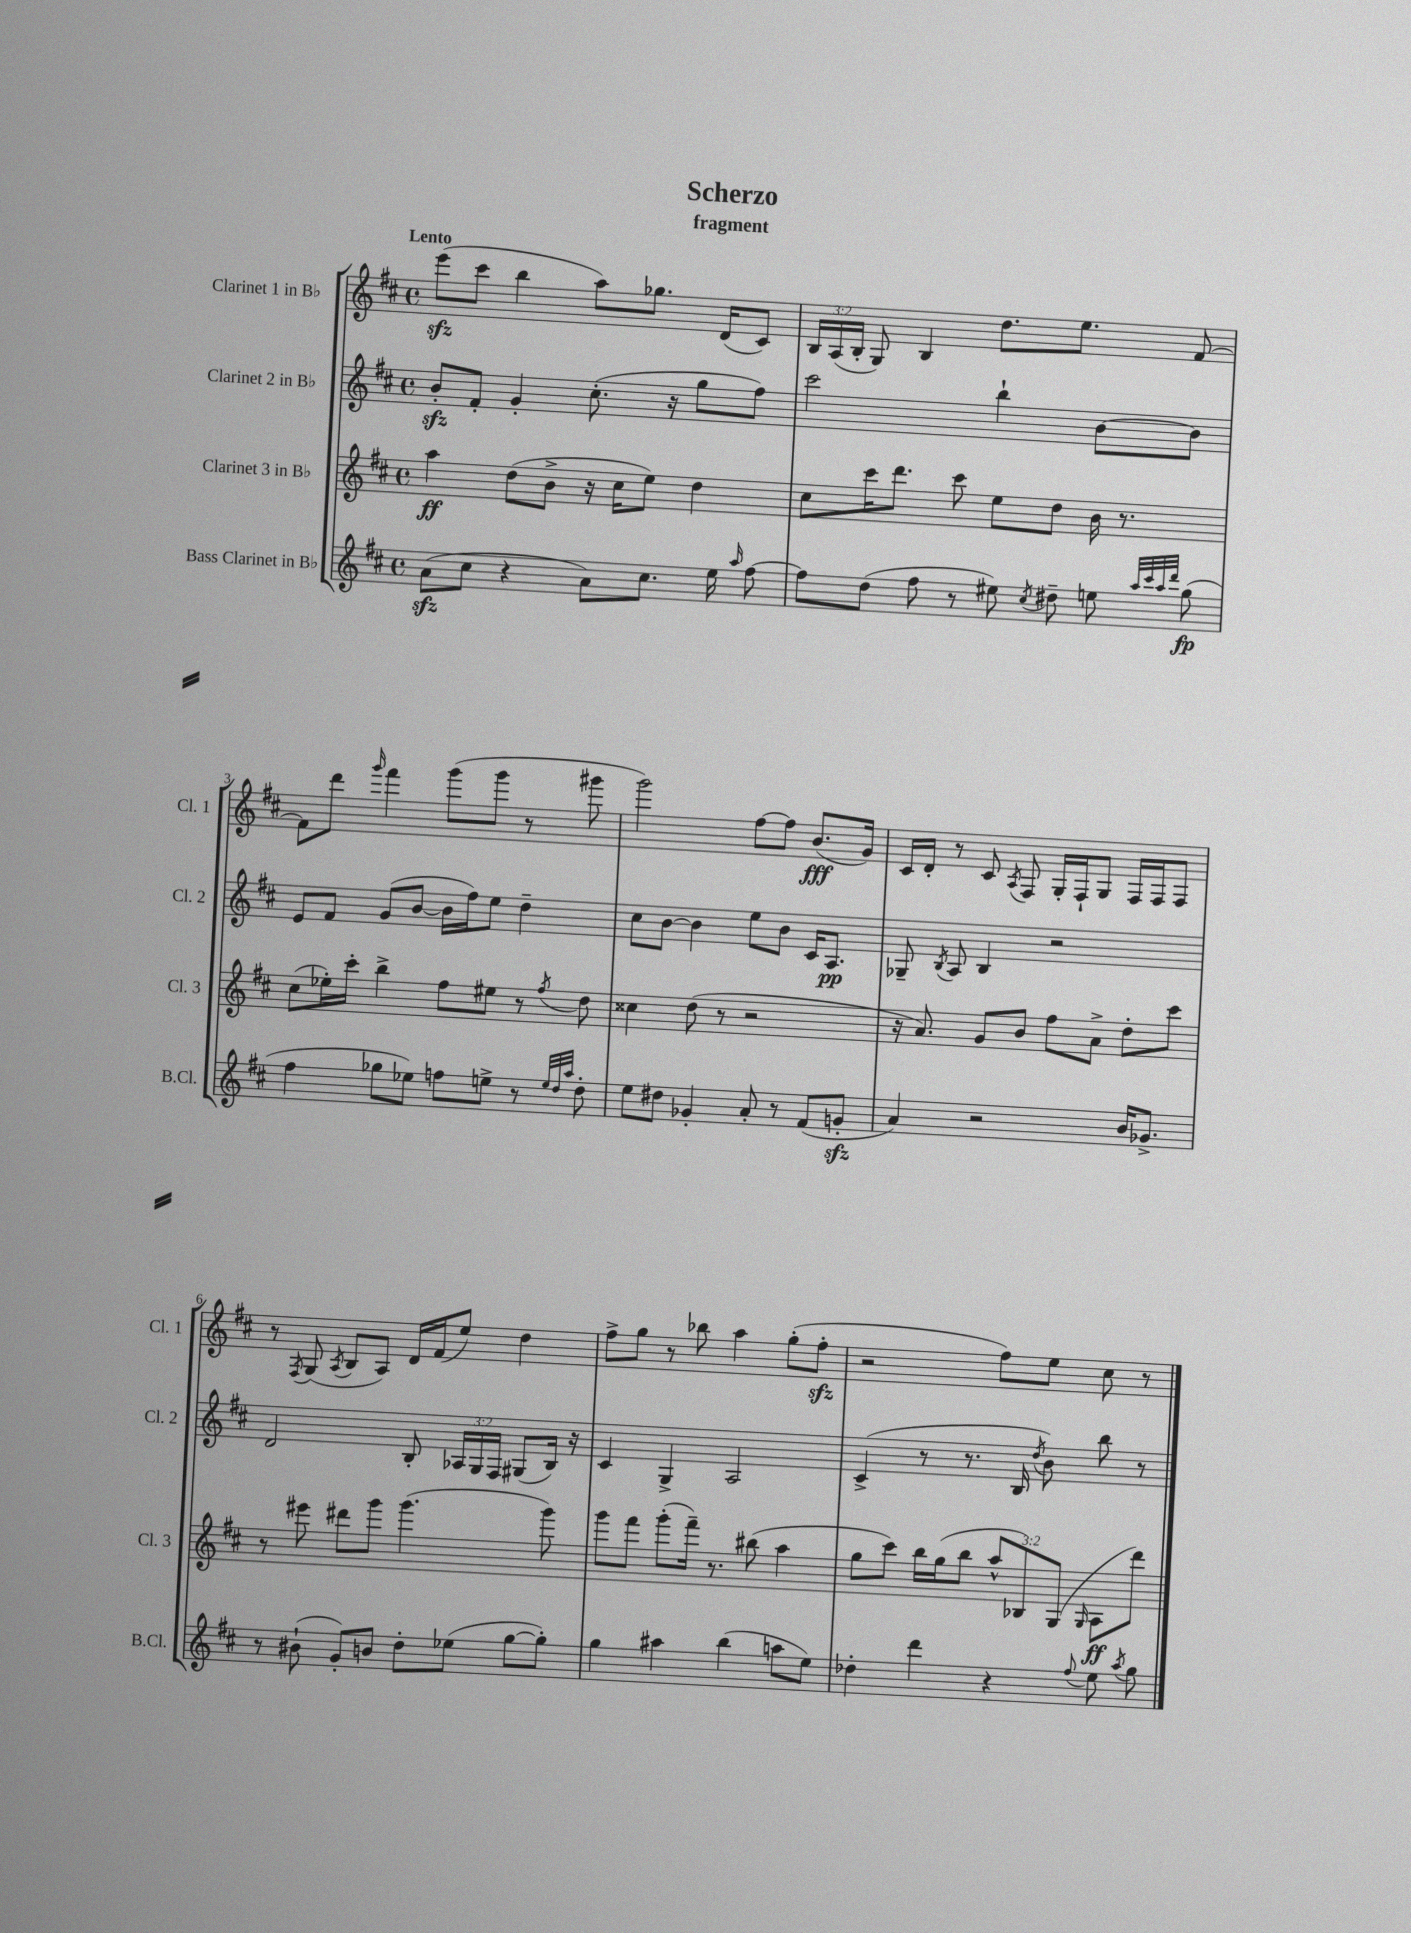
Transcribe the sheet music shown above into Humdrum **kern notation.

**kern	**kern	**kern	**kern
*staff4	*staff3	*staff2	*staff1
*clefG2	*clefG2	*clefG2	*clefG2
*k[f#c#]	*k[f#c#]	*k[f#c#]	*k[f#c#]
*M4/4	*M4/4	*M4/4	*M4/4
*met(c)	*met(c)	*met(c)	*met(c)
(8a	4aa	8b'	(8eee
8cc#	.	8f#'	8ccc#
4r	(8dd	4g'	4bb
.	8b^	.	.
8a)	16r	(8.cc#'	8aa)
.	16cc#	.	.
8.cc#	8ee)	.	8.gg-
.	.	16r	.
.	4dd	8gg	.
16ee	.	.	(16d
16qqaa	.	.	.
[8ff#	.	8ff#)	8c#)
=	=	=	=
8ff#]	8cc#	2ccc#	24B
.	.	.	(24A
.	.	.	24B'
(8dd	16ccc#	.	8G)
.	8.ddd	.	.
8ff#	.	.	4B
8r	8ccc#	.	.
8ee#)	8ee	4bb`	8.dd
8qcc#	.	.	.
8dd#~	8dd	.	.
.	.	.	8.ee
8ee	16b	[8b	.
.	8.r	.	.
32qqaa	.	.	.
32qqccc#	.	.	.
32qqaa	.	.	.
32qqddd	.	.	.
(8gg	.	8b]	[8f#
=	=	=	=
4ff#	(8cc#	8e	8f#]
.	16ee-')	8f#	8ddd
.	16ccc#'	.	.
.	.	.	16qqggg
8gg-	4bb^	(8g	4fff#
8ee-)	.	[8b	.
8ff	8ff#	16b]	(8ggg
.	.	16ff#)	.
8ee^	8ee#	8ee	8ggg
8r	8r	4dd~	8r
32qqee	.	.	.
32qqdd	.	.	.
32qqaa	8qff#	.	.
8dd'	8dd	.	8ggg#
=	=	=	=
8ee	4cc##	8cc#	2ggg)
8dd#	.	[8b	.
4g-'	(8dd	4b]	.
.	8r	.	.
8a'	2r	8ee	[8ff#
8r	.	8b	8ff#]
(8f#	.	16c#	(8.b
.	.	8.A	.
8g'	.	.	.
.	.	.	16g)
=	=	=	=
4a)	16r	8G-~	16c#
.	8.a)	.	16d'
.	.	8qB	.
.	.	8A	8r
2r	8g	4B	8c#
.	.	.	8qA
.	8b	.	8F#
.	8ff#	2r	16G'
.	.	.	16F#`
.	8a^	.	8G
16b	8dd'	.	16F#
8.g-^	.	.	16F#
.	8ccc#	.	8F#
=	=	=	=
8r	8r	2d	8r
.	.	.	8qF#
(8b#`	8eee#	.	(8G
.	.	.	8qA
8g')	8ddd#	.	8B
8b	8ggg	.	8A)
8dd'	(4.ggg	8B'	16d
.	.	.	(16f#
(8ee-	.	24A-	8ee)
.	.	24G	.
.	.	24F#	.
[8gg	.	(8G#	4dd
8gg'])	8ggg)	16B)	.
.	.	16r	.
=	=	=	=
4gg	8ggg	4c#	8ff#^
.	8fff#	.	8gg
4aa#	(8ggg'	4G^	8r
.	16fff#~)	.	8bb-
.	8.r	.	.
(4bb	.	2A	4aa
.	(8bb#	.	.
8aa	4aa	.	(8gg'
8ee)	.	.	8ff#'
=	=	=	=
4dd-'	8gg	(4c#^	2r
.	8ccc#)	.	.
4ddd	16bb	8r	.
.	(16gg	.	.
.	8bb	8.r	.
4r	12aa^^	.	8ff#)
.	.	16B	.
.	12B-)	.	.
.	.	8qdd	.
.	.	8b)	8ee
.	(12G	.	.
8qqff#	16qqG	.	.
8ee	8A	8bb	8cc#
8qaa	.	.	.
8gg	8ddd)	8r	8r
==	==	==	==
*-	*-	*-	*-
